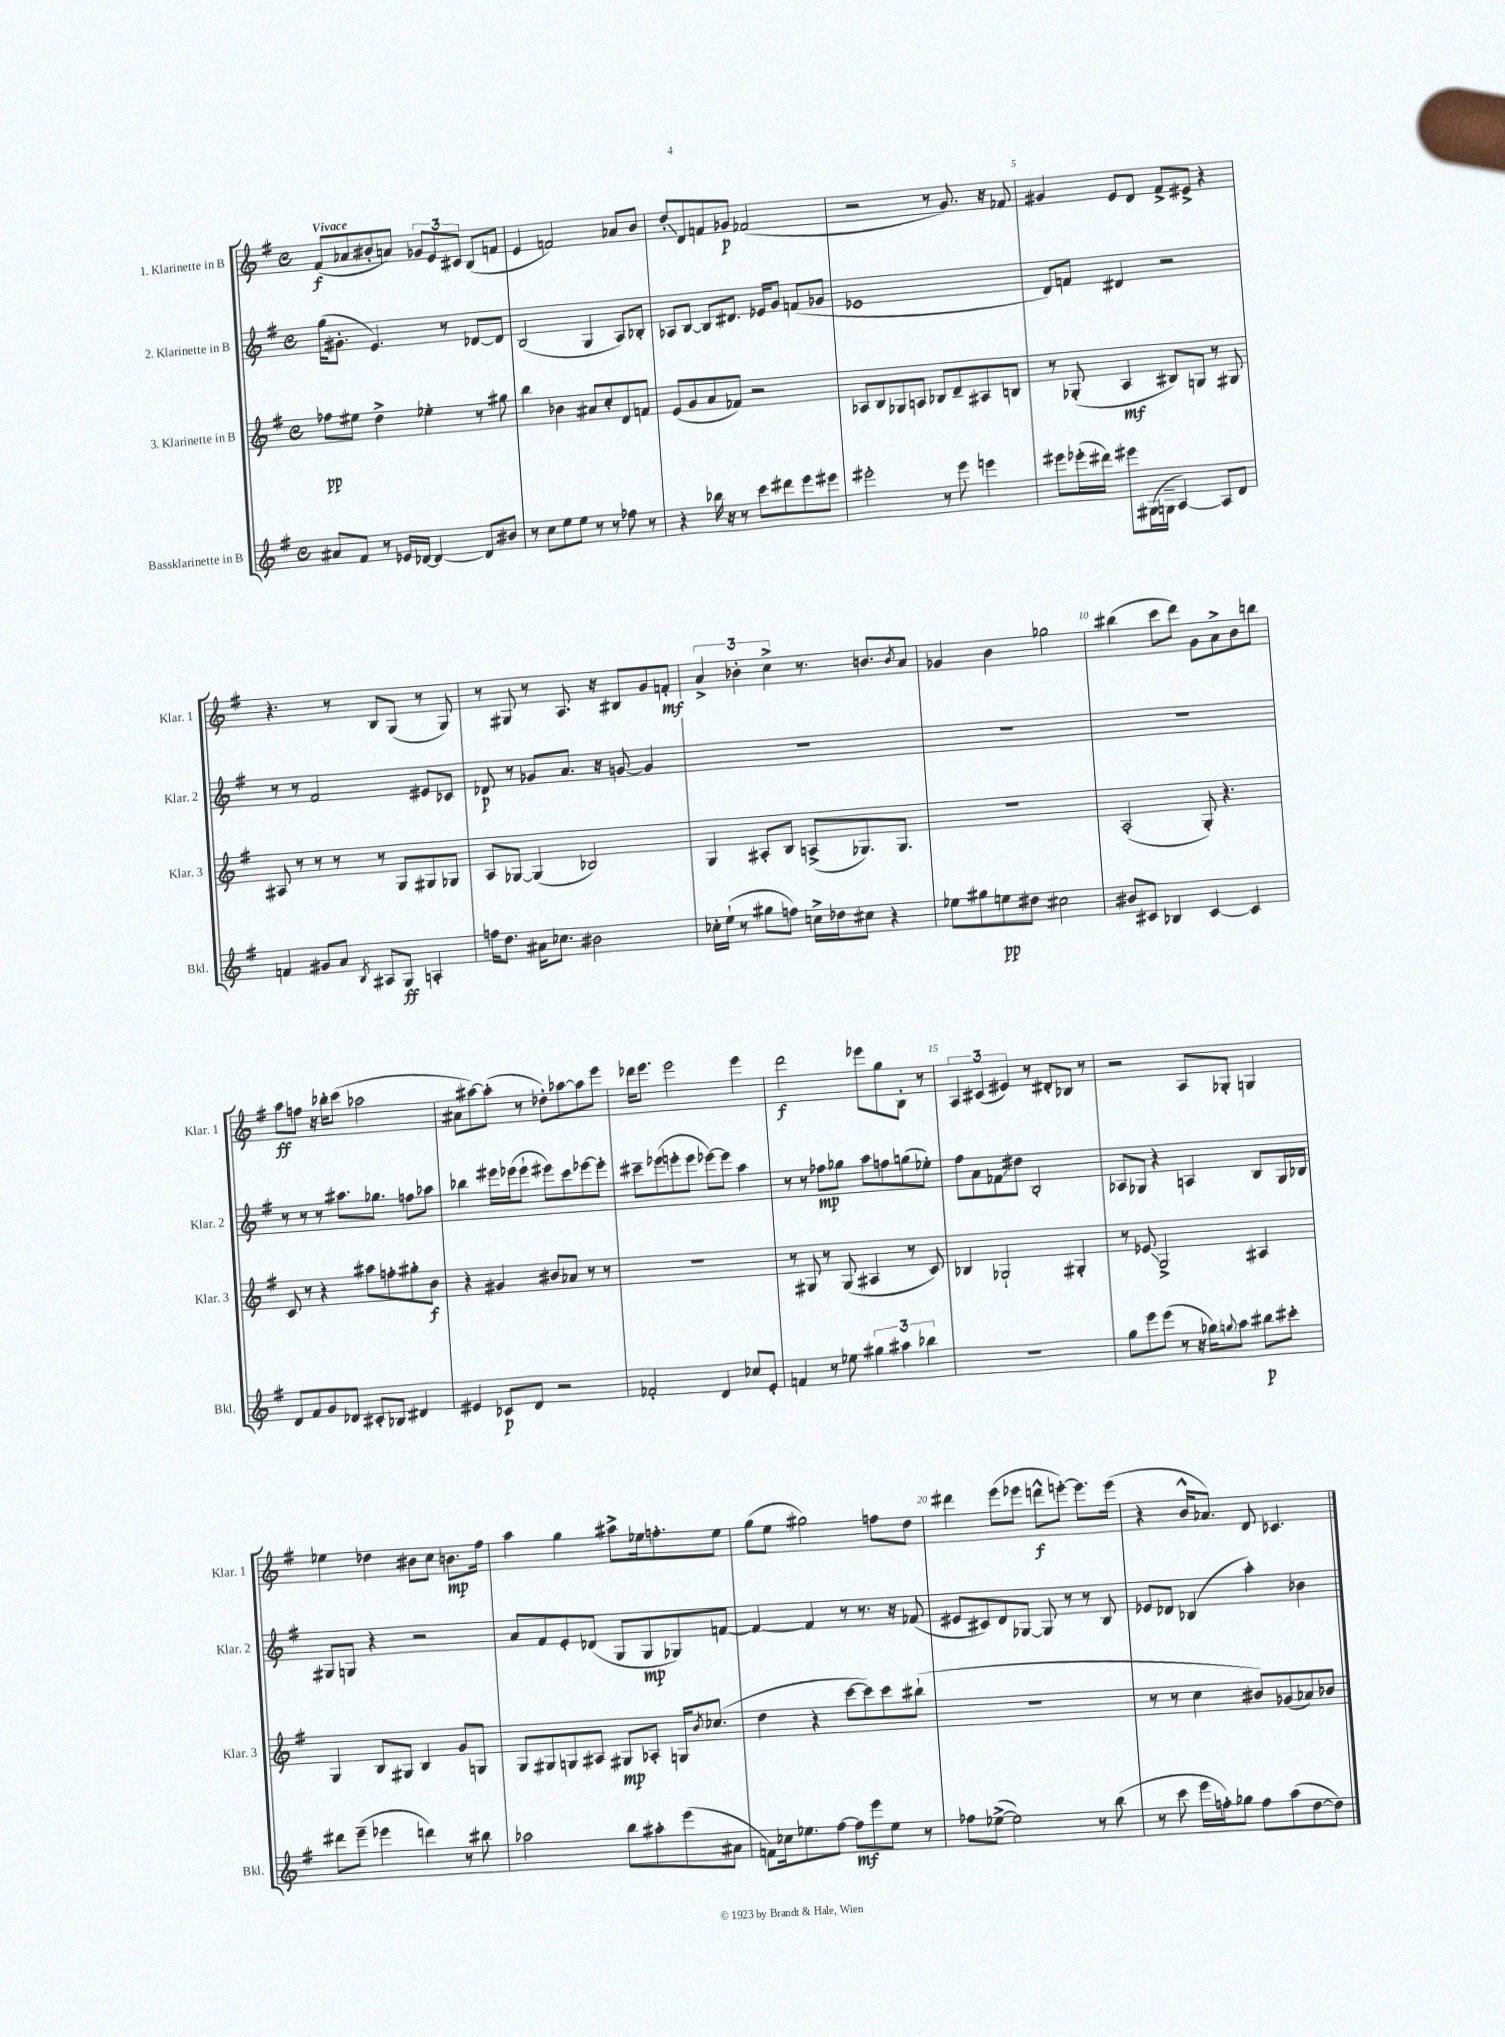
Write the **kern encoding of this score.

**kern	**kern	**kern	**kern
*staff4	*staff3	*staff2	*staff1
*clefG2	*clefG2	*clefG2	*clefG2
*k[f#]	*k[f#]	*k[f#]	*k[f#]
*M4/4	*M4/4	*M4/4	*M4/4
*met(c)	*met(c)	*met(c)	*met(c)
8a#	8ff-	(16gg	(8f#
.	.	8.g#'	.
8f#	8ee#	.	8a-
8r	4dd^	4.e)	8b#'
16e-	.	.	8a)
[16d-	.	.	.
4d-_	4ee-'	.	12g-
.	.	.	12e
.	.	8r	.
.	.	.	12c#
8d-]	8r	[8d-	(8B
8b#	8gg#	8d-]	8f
=	=	=	=
8r	4bb	(2B	4e
8cc	.	.	.
8ee	4b-	.	2f)
8ee	.	.	.
8r	8a#	4G	.
8r	8cc'	.	.
8ff-	8d	8A)	8a-
8r	8f	8B-'	8b
=	=	=	=
4r	(8e	8A-	8dd'
.	8g	[8B	8d
16bb-	8a	8B]	8f
16r	.	.	.
8r	8f-)	8.d#	8g-
8ccc	2r	.	(2f-
.	.	16e-	.
8ddd#	.	8g	.
8eee	.	(8f	.
8eee#	.	8g-	.
=	=	=	=
2eee#'	8A-	1e-	2r
.	8B	.	.
.	8G-	.	.
.	8A	.	.
8r	8B-	.	8r
8eee#	8d~	.	8.g)
4eee	8A#	.	.
.	.	.	16r
.	8B	.	8f-
=	=	=	=
8eee#	8r	8d)	4g#
(16eee-'	(8G-'	8f	.
16ddd#)	.	.	.
8eee#	4A	4d#	8e
(16G#	.	.	8d
16G~	.	.	.
[4A)	8B#)	2r	8f#^
.	8G	.	8e#^
8A]	8r	.	4r
8d	8G#	.	.
=	=	=	=
4f	8A#	8r	4.r
.	8r	8r	.
8g#	8r	2f#	.
8a	8r	.	8r
8qB	.	.	.
8A#	8r	.	8B
8G	8G	.	(8G
4A'	8G#	8e#	8r
.	8G-	8c-	8G)
=	=	=	=
16ff	8A	8d-	8r
8.dd	.	.	.
.	[8G-	8r	8G#
16a#	(4G-]	8g-	8r
8.cc-	.	.	.
.	.	8.a	8.A
2b#	2B-)	.	.
.	.	16r	16r
.	.	[8g	8B#
.	.	4g]	8g
.	.	.	8f'
=	=	=	=
16cc-'	4G	1r	6a^
(16ee`	.	.	.
8r	.	.	.
.	.	.	6b-'
8gg#	8A#'	.	.
.	.	.	6cc^
8ff)	8B	.	.
16cc^	(8A^	.	8.r
16dd-	.	.	.
8cc#	8.G-)	.	.
.	.	.	8.b
4r	.	.	.
.	8.G-	.	.
.	.	.	8qb
.	.	.	8a
=	=	=	=
8ee-	1r	1r	4g-
8gg#	.	.	.
8ee	.	.	4b
8dd#	.	.	.
2cc#	.	.	2gg-
=	=	=	=
8b#	(2A'	1r	(4bb#
8c#	.	.	.
4B-	.	.	8ccc
.	.	.	8ddd)
[4c#	8G')	.	8g
.	4.r	.	8a^
4c#]	.	.	8b
.	.	.	8bb
=	=	=	=
8d	8c	8r	8aa
8f#	8r	8r	8ff
8g	4r	8r	16r
.	.	.	16bb-'
8d-	.	8.aa#	(8ccc
8c#'	8aa#	.	2aa-
.	.	8.gg-	.
8B-	8ff'	.	.
4d#	8gg#'	8ff	.
.	8b	8aa-	.
=	=	=	=
4e#	4r	4bb-	8a#
.	.	.	[8aa#)
8c-	4g#	16eee#	(8aa#']
.	.	(16eee-	.
8d	.	8eee-`	8r
2r	8b#	8eee#)	8dd-')
.	8a-	8ccc	[8aa-
.	8r	[8eee-	8aa-]
.	8r	8eee-']	8eee
=	=	=	=
2f-'	1r	8ccc#~	16ddd-
.	.	.	8.eee
.	.	(8eee-	.
.	.	8eee'	2eee
.	.	8eee	.
4d	.	[8eee-)	.
.	.	8eee-]	.
8cc-	.	4aa	4eee
8e'	.	.	.
=	=	=	=
4f	8r	8r	2ddd
.	8G#	8r	.
8r	8r	8ff-	.
8ee-	(8G#	8gg-	.
6gg#	4A#	8aa	8eee-
.	.	8ff	8gg
6aa#	.	.	.
.	8r	(8gg	8B'
6bb-	.	.	.
.	8c)	8ee-')	8r
=	=	=	=
1r	4B-	8ff#	6A
.	.	8a	.
.	.	.	(6c#
.	2G-`	8f-	.
.	.	.	6e#)
.	.	8dd#	.
.	.	2B'	8r
.	.	.	8d#'
.	4G#'	.	8B-
.	.	.	8r
=	=	=	=
8gg	8r	8A-	2r
8eee	8e-	8G-	.
(8eee	2G^	4r	.
8r	.	.	.
16r	.	4A	8A
16gg-)	.	.	.
8qqgg	.	.	.
8aa	.	.	8G-'
8bb#	4A#	8B	4G
8ccc#'	.	16G-	.
.	.	16B-	.
=	=	=	=
8ddd#	4G	8G#	4ee-
(8eee~	.	8G	.
4eee-	8B	4r	4dd-
.	8G#	.	.
4ddd)	4B	2r	8b#
.	.	.	8cc
8r	8g	.	8.b
8bb#	8G	.	.
.	.	.	16ff#
=	=	=	=
2aa-	8G	8a	4aa
.	8G#	8f#	.
.	8G	8e'	4gg
.	8A#	(8d-	.
8bb	8G#	8G	8aa#^
8aa#'	8A-'	8G	16ee-
.	.	.	8.ff'
(8eee	16G	8G-)	.
.	8qb	.	.
.	(8.cc-	.	.
8a#	.	[8f	8ee-
=	=	=	=
8f)	4dd	4f_	(8gg
16cc-	.	.	8ee
8.ee-	.	.	.
.	4r	4f]	2gg#)
[8ff#	.	.	.
8ff#]	[8ccc	8r	.
8eee	8ccc])	8.r	.
8ee-	8ccc	.	8ff
.	.	16r	.
8r	(8bb#`	(8f-	8dd
=	=	=	=
8ff-	1r	8e#	4ddd#
([8ee-^	.	8c#)	.
2ee-])	.	8d	(8eee
.	.	[8G-	8eee-
.	.	8G-]	8ddd^^
.	.	8r	[8eee')
8r	.	8r	8.eee]
(8bb	.	8B	.
.	.	.	(16eee
=	=	=	=
8r	8r	8e-	4r
8ccc	8r	8d-	.
16eee	4cc	(4B-	16b^^
16ff')	.	.	8.a-)
8gg-	.	.	.
8ff	8b#)	4aa')	8d
(8aa	(8g-	.	4.c-
[8dd	8a-)	4b-	.
8dd])	8b-	.	.
==	==	==	==
*-	*-	*-	*-
